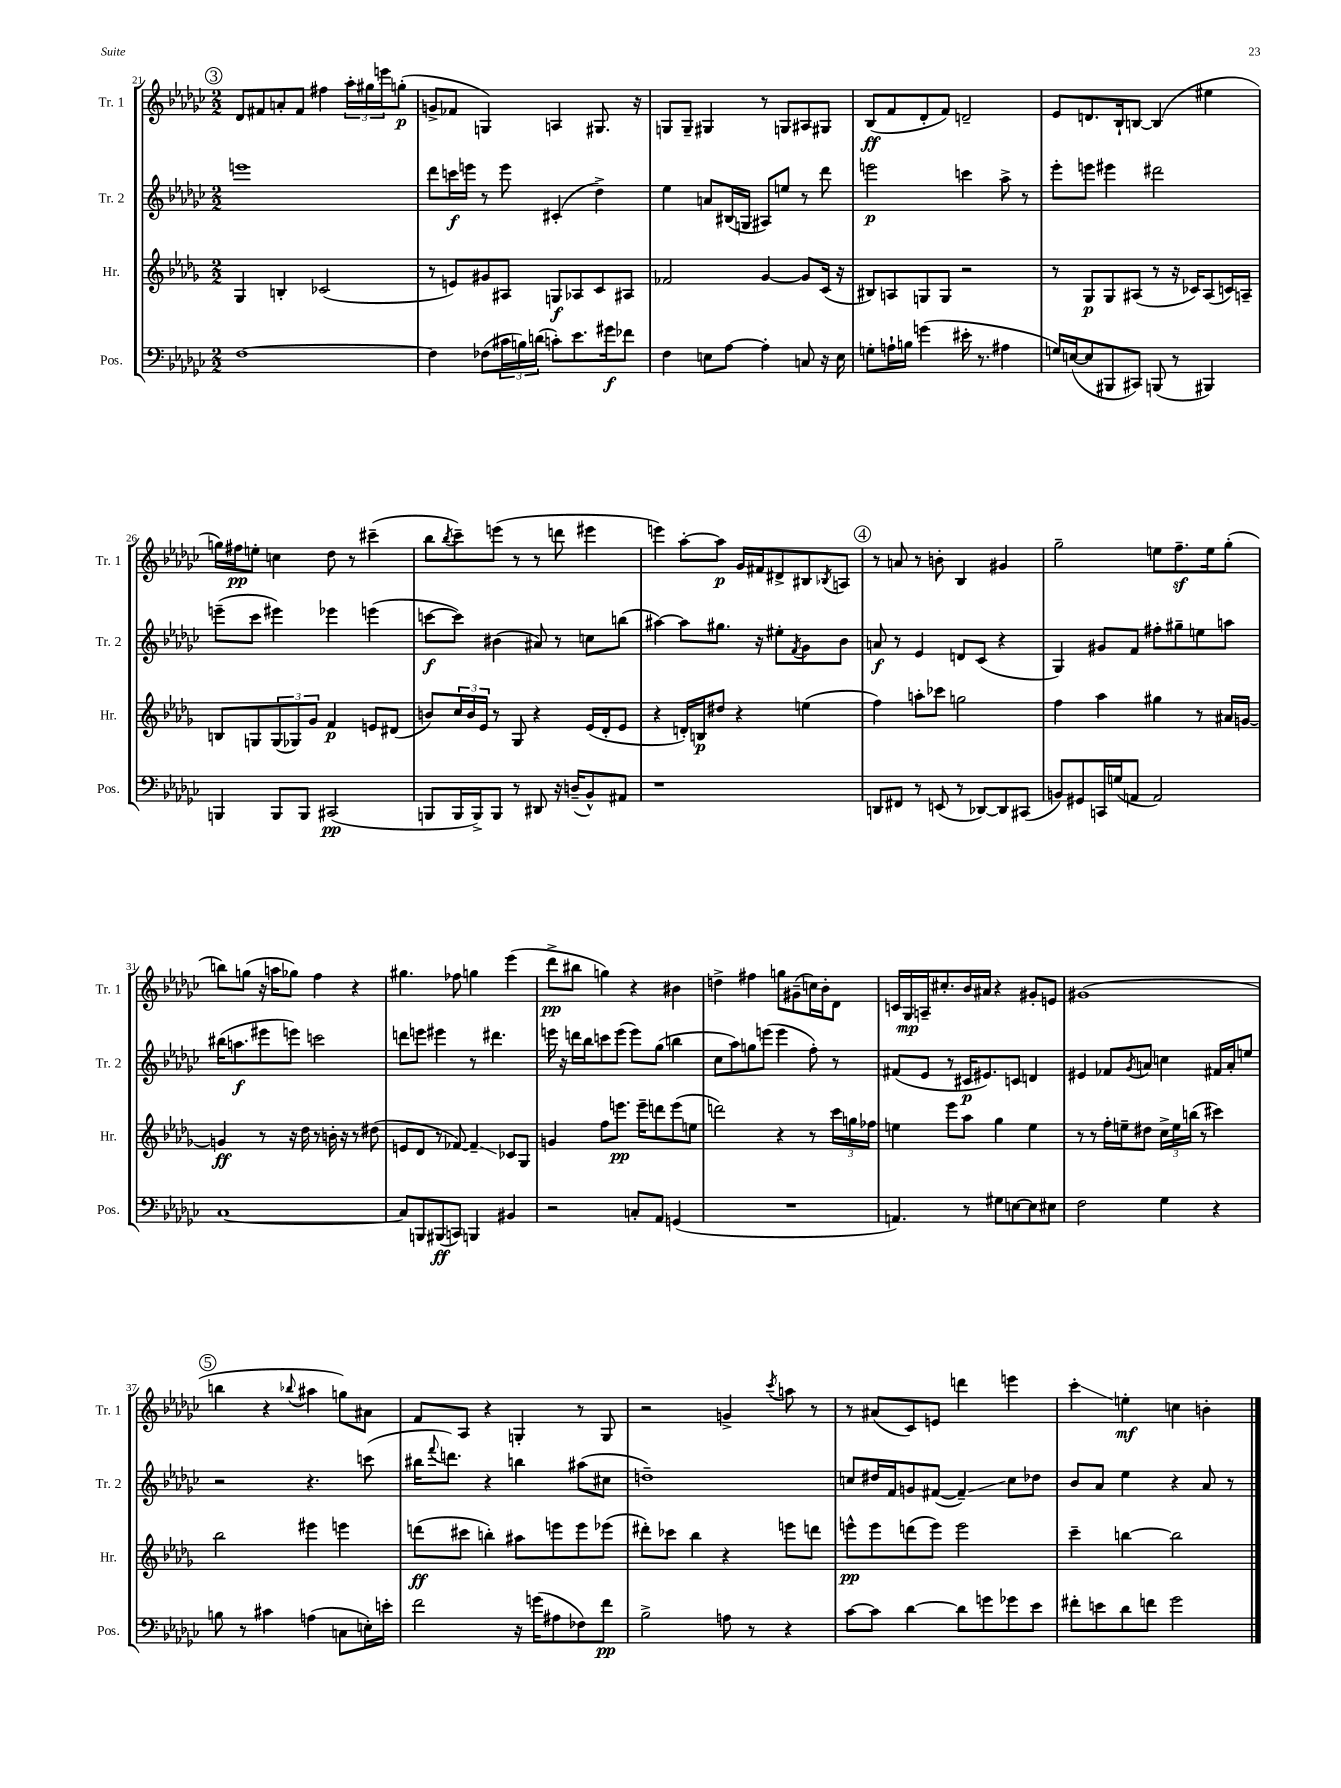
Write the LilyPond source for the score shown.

<<
\new StaffGroup <<
\new Staff = "s0" \with { instrumentName = "Tr. 1" shortInstrumentName = "Tr. 1" } {
    \clef treble \key ges \major \numericTimeSignature \time 2/2
    \mark \markup { \circle "3" } des'8 fis'8 a'8-. fis'8 fis''4 \tuplet 3/2 { aes''16-. gis''16 e'''16 } g''8-.\p( |
    g'8-> fes'8 g4) a4 gis8. r16 |
    g8 g8-- gis4 r8 g8 ais8 gis8 |
    bes8\ff( f'8 des'8-. f'8) d'2-- |
    ees'8 d'8. bes16-! b8~ b4( eis''4 |
    g''16) fis''16\pp e''8-. c''4 des''8 r8 cis'''4--( |
    bes''8 \acciaccatura { bes''8 } ces'''8--) e'''8( r8 r8 d'''8 eis'''4 |
    e'''4) aes''8~-. aes''8\p ges'16 fis'16 dis'8-> bis8 \acciaccatura { bes8 } a8 |
    \mark \markup { \circle "4" } r8 a'8 r8 b'8-. bes4 gis'4 |
    ges''2-- e''8 f''8.--\sf e''16 ges''8-.( |
    b''8) g''8( r16 a''16 ges''8) f''4 r4 |
    gis''4. fes''8 g''4 ees'''4( |
    des'''8->\pp bis''8 g''4) r4 bis'4 |
    d''4-> fis''4 g''8 gis'8--( c''16) bes'16-. des'8 |
    c'16 ges16\mp a16-- cis''8.-. bes'16 ais'16 r4 gis'8-. e'8 |
    gis'1( |
    \mark \markup { \circle "5" } b''4 r4 \appoggiatura { bes''8 } ais''4 g''8) ais'8 |
    f'8 aes8 r4 g4-. r8 g8 |
    r2 g'4-> \acciaccatura { ces'''8 } a''8 r8 |
    r8 ais'8( ces'8) e'8 d'''4 e'''4 |
    ces'''4-.\glissando e''4-.\mf c''4 b'4-. \bar "|." |
}
\new Staff = "s1" \with { instrumentName = "Tr. 2" shortInstrumentName = "Tr. 2" } {
    \clef treble \key ges \major \numericTimeSignature \time 2/2
    \mark \markup { \circle "3" } e'''1 |
    des'''8 c'''16\f e'''16 r8 e'''8 cis'4-.( des''4->) |
    ees''4 a'8 bis16( g16 ais8) e''8 r8 des'''8 |
    e'''2\p c'''4 aes''8-> r8 |
    ees'''8-. e'''8 eis'''4 dis'''2 |
    e'''8--( ces'''8 eis'''4) ees'''4 e'''4( |
    c'''8~\f c'''8) bis'4( ais'8) r8 c''8 b''8( |
    ais''4~) ais''8 gis''8. r16 eis''8-. \acciaccatura { f'8 } ges'8 bes'8 |
    \mark \markup { \circle "4" } a'8\f r8 ees'4 d'8 ces'8( r4 |
    ges4) gis'8 f'8 fis''8-. gis''8-- e''8 a''8 |
    bis''16( a''8.\f eis'''8 e'''8) c'''2 |
    d'''8 e'''8 eis'''4 r8 dis'''4. |
    e'''16 r16 d'''16 bes''16 c'''8 e'''8( e'''8) ges''8( b''4 |
    ces''8 aes''8) g''8 e'''8( e'''4 f''8-.) r8 |
    fis'8( ees'8 r8 cis'16\p eis'8.) c'8 d'4 |
    eis'4 fes'8 \acciaccatura { ges'8 } a'8 c''4 fis'16 a'16-. e''8 |
    \mark \markup { \circle "5" } r2 r4. c'''8( |
    bis''16 \appoggiatura { f'''8 } d'''8.) r4 b''4 ais''8( cis''8 |
    d''1--) |
    c''8 dis''16 f'16 g'8 fis'8~( fis'4--\glissando) c''8 des''8 |
    bes'8 aes'8 ees''4 r4 aes'8 r8 \bar "|." |
}
\new Staff = "s2" \with { instrumentName = "Hr." shortInstrumentName = "Hr." } {
    \clef treble \key des \major \numericTimeSignature \time 2/2
    \mark \markup { \circle "3" } ges4 b4-. ces'2( |
    r8 e'8) gis'8 ais8 g8\f aes8 c'8 ais8 |
    fes'2 ges'4~ ges'8 c'16( r16 |
    bis8) a8 g8 g8 r2 |
    r8 ges8\p ges8 ais8( r8 r16 ces'16) ais8( c'16) a16-- |
    b8 g8 \tuplet 3/2 { g8( ges8) ges'8 } f'4\p e'8 dis'8( |
    b'8) \tuplet 3/2 { c''16 b'16 ees'16 } r8 ges8 r4 ees'16( des'16-. ees'8 |
    r4 d'16-.) b16\p dis''8 r4 e''4( |
    \mark \markup { \circle "4" } f''4) a''8-. ces'''8 g''2 |
    f''4 aes''4 gis''4 r8 ais'16 g'16~ |
    g'4\ff r8 r16 des''16 r8 b'16-. r16 r8 dis''8( |
    e'8 des'8 r8 fes'8~) fes'4--\glissando ces'8 ges8 |
    g'4 f''8 e'''8.\pp e'''16-- d'''8 e'''8( e''8 |
    d'''2) r4 r8 \tuplet 3/2 { c'''16 g''16 fes''16 } |
    e''4 ees'''8 aes''8 ges''4 e''4 |
    r8 r8 f''16-. e''16-- dis''8 \tuplet 3/2 { c''16-> e''16 b''16( } r8 cis'''4) |
    \mark \markup { \circle "5" } bes''2 eis'''4 e'''4 |
    d'''8\ff( cis'''8 b''4-.) ais''8 e'''8 e'''8 ees'''8( |
    dis'''8-.) ces'''8 bes''4 r4 e'''8 d'''8 |
    e'''8-^\pp e'''8 d'''8( e'''8) e'''2 |
    c'''4-- b''4~ b''2 \bar "|." |
}
\new Staff = "s3" \with { instrumentName = "Pos." shortInstrumentName = "Pos." } {
    \clef bass \key ges \major \numericTimeSignature \time 2/2
    \mark \markup { \circle "3" } f1~ |
    f4 fes8( \tuplet 3/2 { cis'16 b16) d'16( } c'8-.) ees'8. gis'16\f fes'8 |
    f4 e8 aes8~ aes4-. c8 r16 e16 |
    g8-. a16-! b16 g'4( eis'16-. r8. ais4 |
    g16) e16~( e8 bis,,8 cis,8) b,,8( r8 bis,,4) |
    b,,4 b,,8 b,,8 cis,2\pp( |
    b,,8 b,,16 b,,16->) b,,8 r8 dis,8 r16 d16--( bes,8-^) ais,8 |
    r1 |
    \mark \markup { \circle "4" } d,8 fis,8 r8 e,8( r8 des,8~) des,8 cis,8( |
    b,8) gis,8 c,16 g16( a,8 a,2) |
    ces1~ |
    ces8 b,,8 bis,,8\ff( c,8) b,,4 bis,4 |
    r2 c8-. aes,8 g,4( |
    R1 |
    a,4.) r8 gis8 e8~ e8 eis8 |
    f2 ges4 r4 |
    \mark \markup { \circle "5" } b8 r8 cis'4 a4( c8 e16-.) e'16-. |
    f'2 r16 g'16( ais8 fes8) f'8\pp |
    bes2-> a8 r8 r4 |
    ces'8~ ces'8 des'4~ des'8 g'8 ges'8 ees'8 |
    fis'8-. e'8 des'8 f'8 ges'2 \bar "|." |
}
>>
>>
\layout { \context { \Score currentBarNumber = #21 } }
